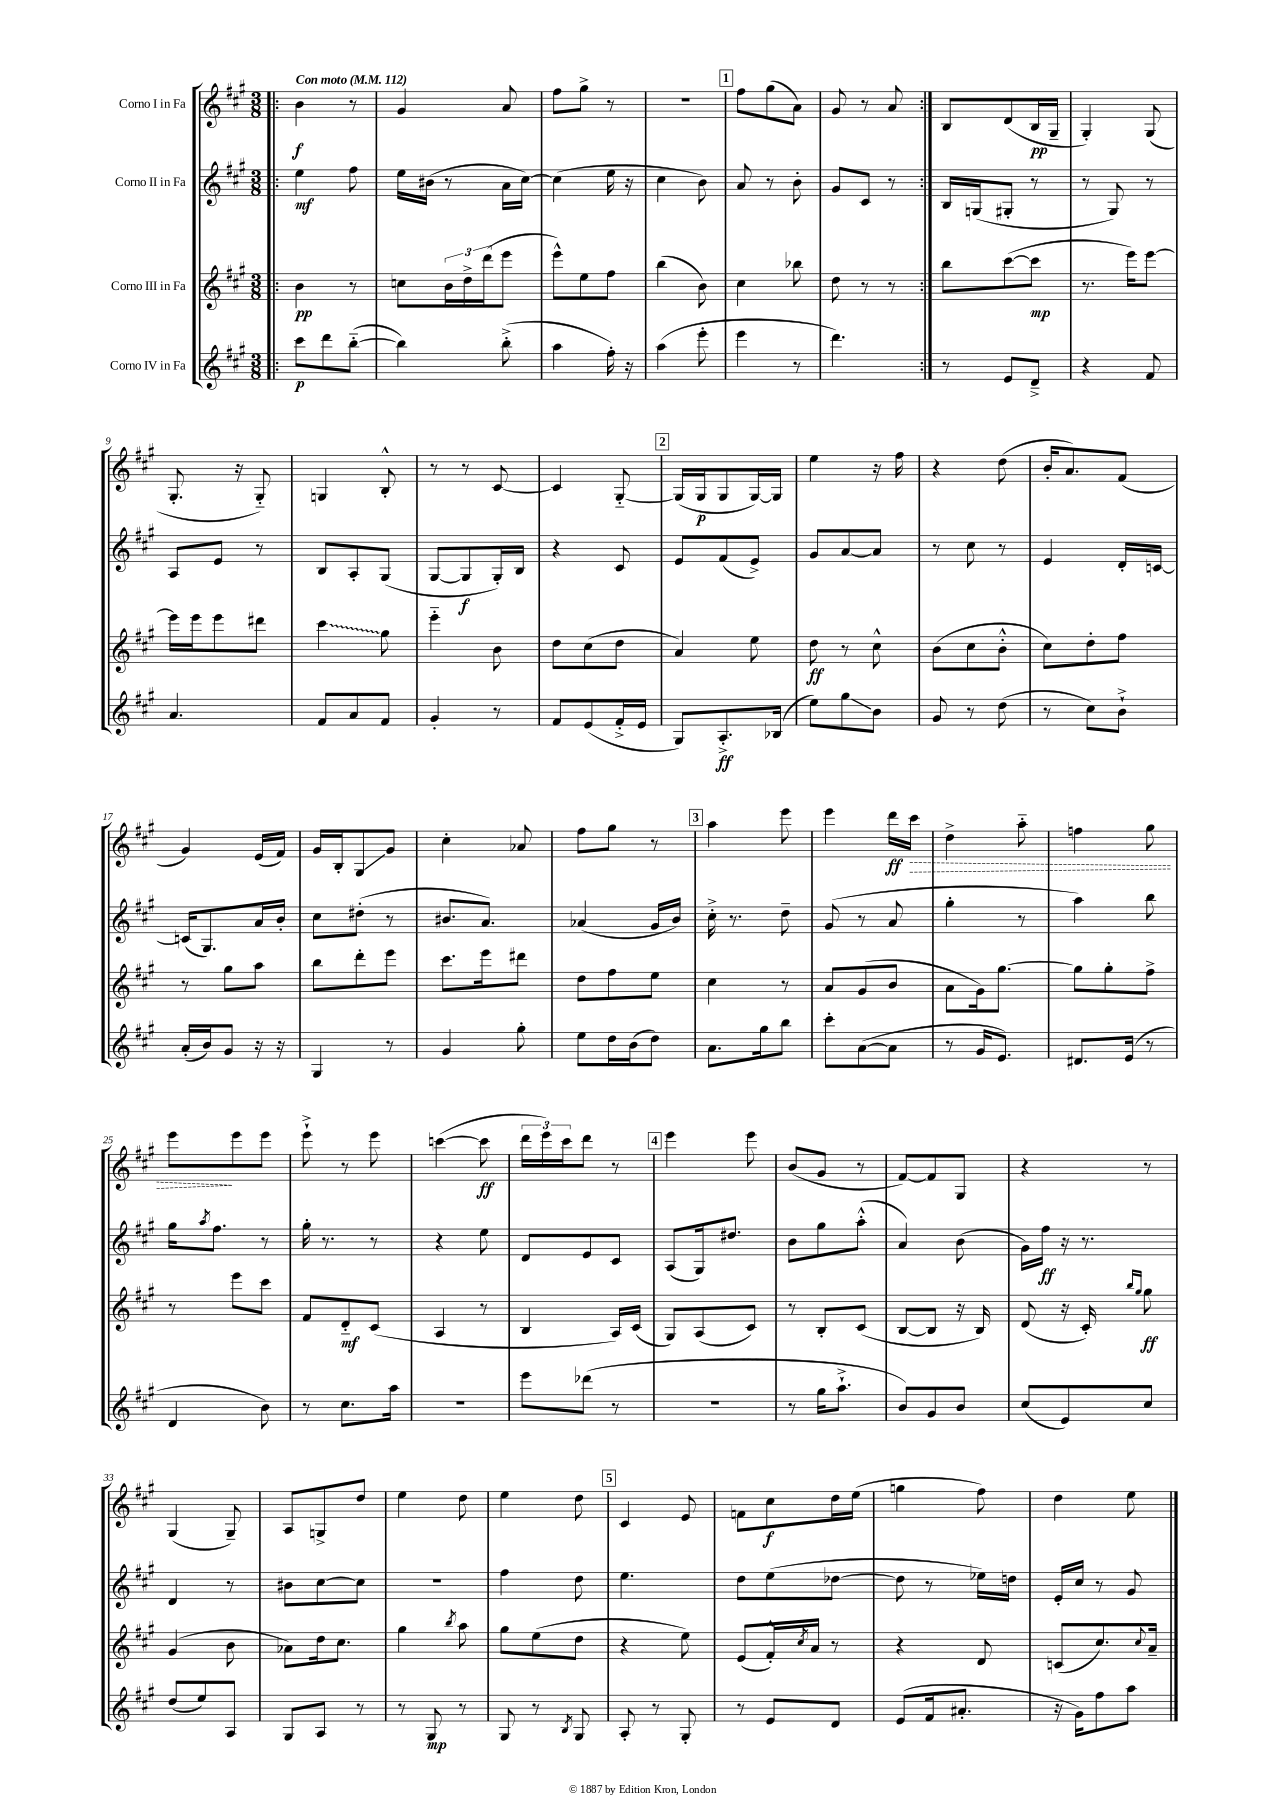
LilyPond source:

<<
\new StaffGroup <<
\new Staff = "s0" \with { instrumentName = "Corno I in Fa" } {
    \clef treble \key a \major \numericTimeSignature \time 3/8 \tempo "Con moto" 4 = 112
    \repeat volta 2 { \bar ".|:" b'4\f r8 |
    gis'4 a'8 |
    fis''8 gis''8-> r8 |
    R4. |
    \mark \markup { \box "1" } fis''8 gis''8( a'8) |
    gis'8 r8 a'8 | }
    b8 d'8( b16\pp gis16-- |
    gis4-.) gis8( |
    gis8.-. r16 gis8-_) |
    g4 b8-.-^ |
    r8 r8 cis'8~ |
    cis'4 gis8~-_ |
    \mark \markup { \box "2" } gis16( gis16\p gis8 gis16~) gis16 |
    e''4 r16 fis''16 |
    r4 d''8( |
    b'16-. a'8.) fis'8( |
    gis'4) e'16( fis'16) |
    gis'16 b16-. gis8\glissando gis'8 |
    cis''4-. aes'8 |
    fis''8 gis''8 r8 |
    \mark \markup { \box "3" } a''4 e'''8 |
    e'''4 d'''16\ff \once \override Hairpin.style = #'dashed-line cis'''16\> |
    d''4-> a''8-_ |
    f''4 gis''8 |
    e'''8\! e'''8 e'''8 |
    e'''8-!-> r8 e'''8 |
    c'''4~( c'''8\ff |
    \tuplet 3/2 { d'''16 e'''16) cis'''16 } d'''8 r8 |
    \mark \markup { \box "4" } e'''4 e'''8 |
    b'8( gis'8 r8 |
    fis'8~) fis'8 gis8 |
    r4 r8 |
    gis4( gis8--) |
    a8 g8-> d''8 |
    e''4 d''8 |
    e''4 d''8 |
    \mark \markup { \box "5" } cis'4 e'8 |
    f'8 cis''8\f d''16 e''16( |
    g''4 fis''8) |
    d''4 e''8 \bar "|." |
}
\new Staff = "s1" \with { instrumentName = "Corno II in Fa" } {
    \clef treble \key a \major \numericTimeSignature \time 3/8
    \repeat volta 2 { \bar ".|:" e''4\mf fis''8 |
    e''16 bis'16( r8 a'16 cis''16~) |
    cis''4( e''16 r16 |
    cis''4 b'8) |
    \mark \markup { \box "1" } a'8 r8 b'8-. |
    gis'8 cis'8 r8 | }
    b16 g16( gis8-. r8 |
    r8 gis8) r8 |
    a8 e'8 r8 |
    b8 a8-. gis8( |
    gis8~ gis8\f gis16-.) b16 |
    r4 cis'8 |
    \mark \markup { \box "2" } e'8 fis'8( e'8->) |
    gis'8 a'8~ a'8 |
    r8 cis''8 r8 |
    e'4 d'16-. c'16~ |
    c'16( gis8.) a'16 b'16-. |
    cis''8 dis''8-.( r8 |
    bis'8. a'8.) |
    aes'4( gis'16 b'16) |
    \mark \markup { \box "3" } cis''16-.-> r8. d''8-- |
    gis'8( r8 a'8 |
    gis''4-. r8 |
    a''4) b''8 |
    gis''16 \acciaccatura { a''8 } fis''8. r8 |
    gis''16-. r8. r8 |
    r4 e''8 |
    d'8 e'8 cis'8 |
    \mark \markup { \box "4" } a8( gis16) dis''8. |
    b'8 gis''8 a''8-.-^( |
    a'4) b'8( |
    gis'16) fis''16\ff r16 r8. |
    d'4 r8 |
    bis'8 cis''8~ cis''8 |
    R4. |
    fis''4 d''8 |
    \mark \markup { \box "5" } e''4. |
    d''8 e''8( des''8~ |
    des''8 r8 ees''16) d''16 |
    e'16-. cis''16 r8 gis'8 \bar "|." |
}
\new Staff = "s2" \with { instrumentName = "Corno III in Fa" } {
    \clef treble \key a \major \numericTimeSignature \time 3/8
    \repeat volta 2 { \bar ".|:" b'4\pp r8 |
    c''8 \tuplet 3/2 { b'16 d''16-> d'''16( } e'''8 |
    e'''8-^) e''8 fis''8 |
    b''4( b'8) |
    \mark \markup { \box "1" } cis''4 bes''8 |
    d''8 r8 r8 | }
    b''8 cis'''8~( cis'''8\mp |
    r8. e'''16) e'''8~ |
    e'''16 e'''16 e'''8 dis'''8 |
    \once \override Glissando.style = #'zigzag cis'''4\glissando gis''8 |
    e'''4-_ b'8 |
    d''8 cis''8( d''8 |
    \mark \markup { \box "2" } a'4) e''8 |
    d''8\ff r8 cis''8-^ |
    b'8( cis''8 b'8-.-^ |
    cis''8) d''8-. fis''8 |
    r8 gis''8 a''8 |
    b''8 d'''8-. e'''8 |
    cis'''8. e'''16 dis'''8 |
    d''8 fis''8 e''8 |
    \mark \markup { \box "3" } cis''4 r8 |
    a'8 gis'8( b'8 |
    a'8 gis'16) gis''8.~ |
    gis''8 gis''8-. fis''8-> |
    r8 e'''8 cis'''8 |
    fis'8 d'8-_\mf cis'8( |
    a4 r8 |
    b4 a16) cis'16( |
    \mark \markup { \box "4" } gis8) a8( cis'8) |
    r8 b8-. cis'8( |
    b8~ b8 r16 b16) |
    d'8( r16 cis'16-.) \grace { b''16 gis''16 } gis''8\ff |
    gis'4( b'8 |
    aes'8) d''16 cis''8. |
    gis''4 \acciaccatura { b''8 } a''8 |
    gis''8 e''8( d''8 |
    \mark \markup { \box "5" } r4 e''8) |
    e'8( fis'16-.-^) \acciaccatura { cis''8 } a'16 r8 |
    r4 d'8 |
    c'8( cis''8.) \appoggiatura { cis''8 } a'16-- \bar "|." |
}
\new Staff = "s3" \with { instrumentName = "Corno IV in Fa" } {
    \clef treble \key a \major \numericTimeSignature \time 3/8
    \repeat volta 2 { \bar ".|:" cis'''8\p d'''8 b''8~-_( |
    b''4) b''8-.->( |
    a''4 fis''16-.) r16 |
    a''4( e'''8-. |
    \mark \markup { \box "1" } e'''4 r8 |
    d'''4.) | }
    r8 e'8 d'8---> |
    r4 fis'8 |
    a'4. |
    fis'8 a'8 fis'8 |
    gis'4-. r8 |
    fis'8 e'8( fis'16-.-> e'16 |
    \mark \markup { \box "2" } gis8) a8.-.->\ff bes16( |
    e''8) gis''8\glissando b'8 |
    gis'8 r8 d''8( |
    r8 cis''8) b'8-!-> |
    a'16-.( b'16) gis'8 r16 r16 |
    gis4 r8 |
    gis'4 gis''8-. |
    e''8 d''16 b'16( d''8) |
    \mark \markup { \box "3" } a'8. gis''16 b''8 |
    cis'''8-. a'8~( a'8 |
    r8 gis'16 e'8.) |
    dis'8. e'16( r8 |
    d'4 b'8) |
    r8 cis''8. a''16 |
    R4. |
    e'''8 des'''8( r8 |
    \mark \markup { \box "4" } R4. |
    r8 gis''16 a''8.-!-> |
    b'8) gis'8 b'8 |
    cis''8( e'8) cis''8 |
    d''8( e''8) a8 |
    gis8 a8 r8 |
    r8 gis8\mp r8 |
    gis8 r8 \acciaccatura { b8 } gis8 |
    \mark \markup { \box "5" } a8-. r8 gis8-. |
    r8 e'8 d'8 |
    e'8( fis'16 ais'8.-. |
    r16 gis'16) fis''8 a''8 \bar "|." |
}
>>
>>
